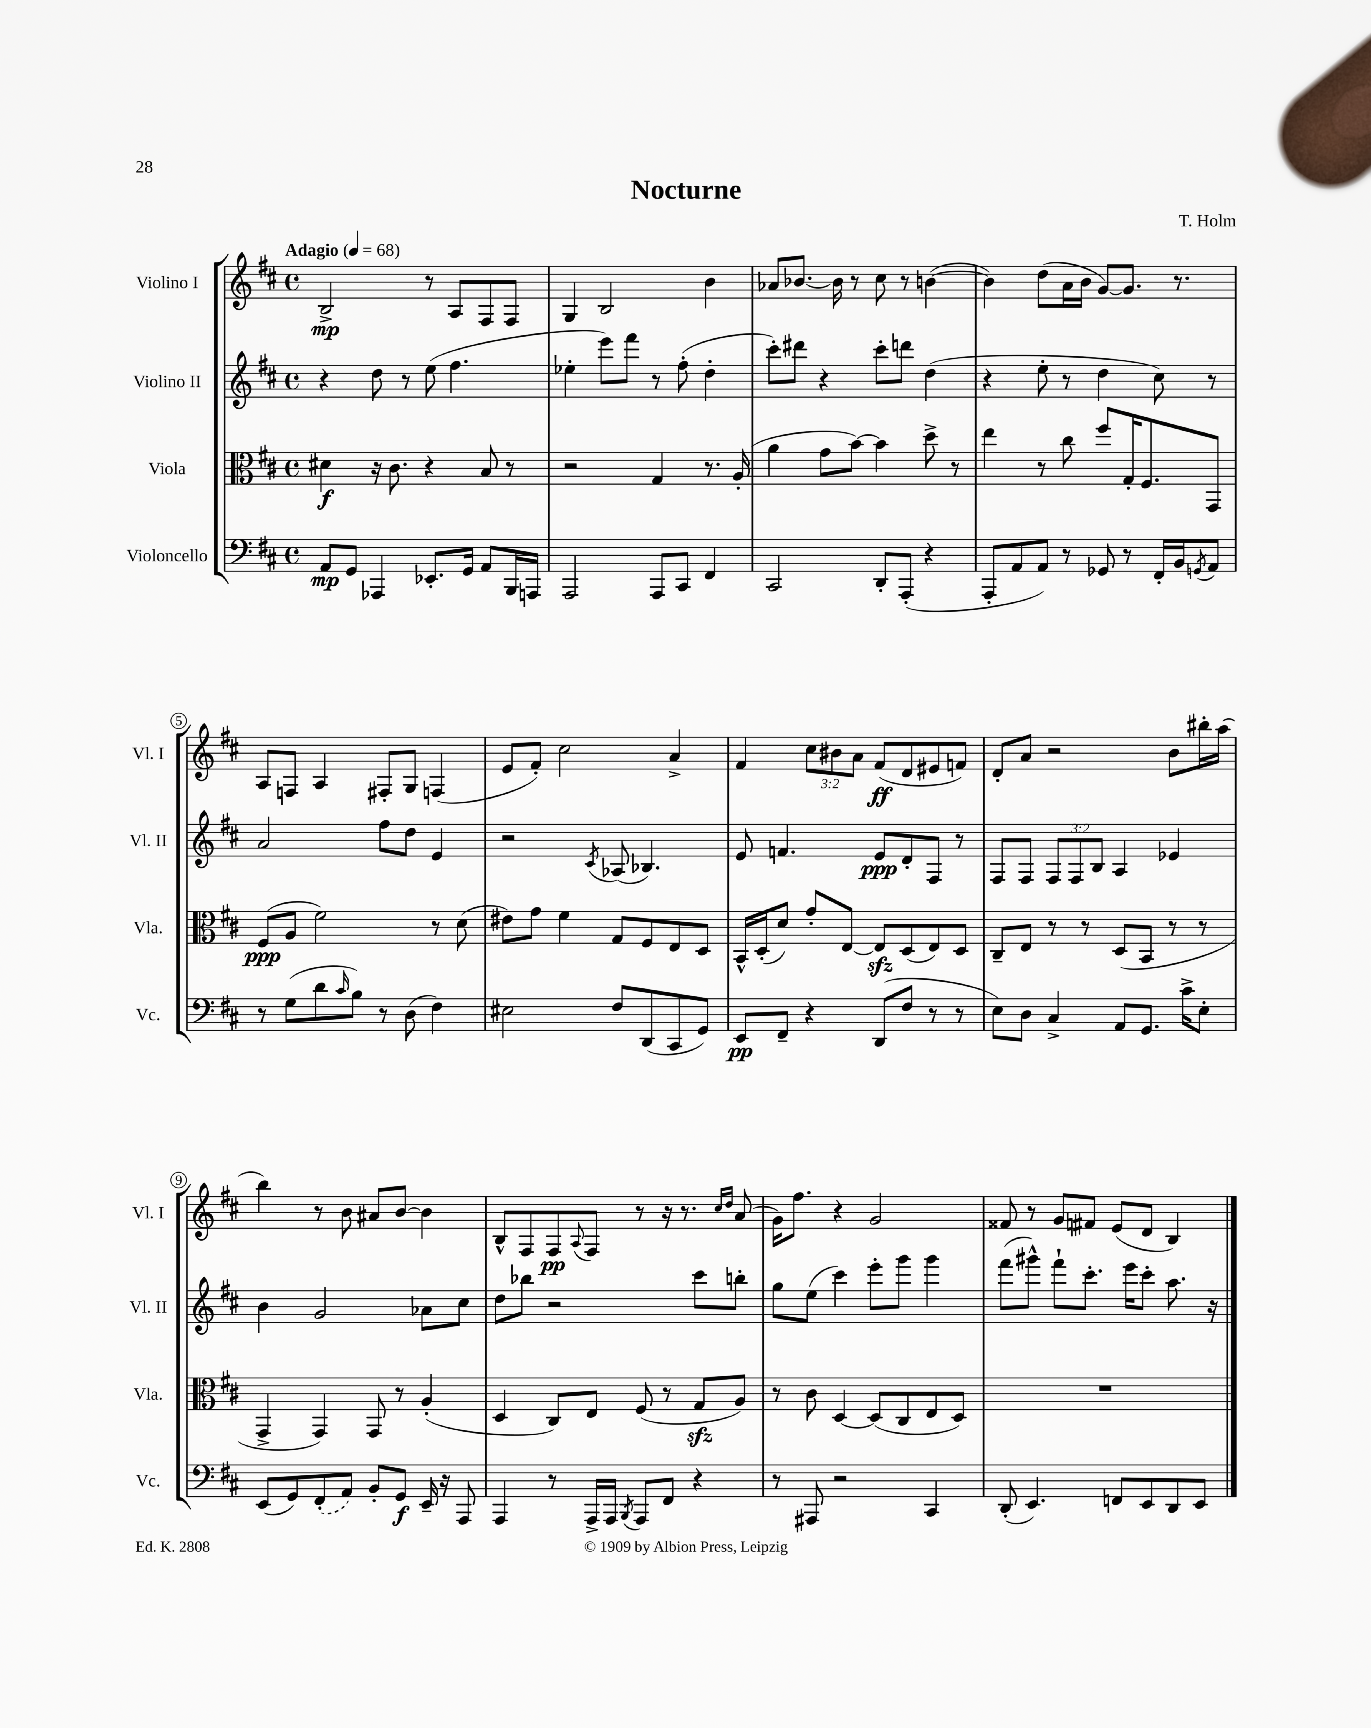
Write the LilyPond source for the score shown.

\header { title = "Nocturne" composer = "T. Holm" }
<<
\new StaffGroup <<
\new Staff = "s0" \with { instrumentName = "Violino I" shortInstrumentName = "Vl. I" } {
    \clef treble \key d \major \defaultTimeSignature \time 4/4 \override Staff.TupletNumber.text = #tuplet-number::calc-fraction-text \tempo "Adagio" 4 = 68
    b2->\mp r8 a8 fis8 fis8 |
    g4 b2 b'4 |
    aes'8 bes'8.~ bes'16 r8 cis''8 r8 b'4~( |
    b'4) d''8( a'16 b'16 g'8~) g'8. r8. |
    a8 f8 a4 fis8-. g8 f4( |
    e'8 fis'8-.) cis''2 a'4-> |
    fis'4 \tuplet 3/2 { cis''8 bis'8 a'8 } fis'8\ff( d'8 eis'8 f'8) |
    d'8-. a'8 r2 b'8 bis''16-. a''16( |
    b''4) r8 b'8 ais'8 b'8~ b'4 |
    b8-^ fis8 fis8\pp \appoggiatura { a8 } fis8 r8 r16 r8. \grace { cis''16 d''16 } a'8( |
    g'16) fis''8. r4 g'2 |
    fisis'8 r8 g'8 fis'8 e'8( d'8 b4) \bar "|." |
}
\new Staff = "s1" \with { instrumentName = "Violino II" shortInstrumentName = "Vl. II" } {
    \clef treble \key d \major \defaultTimeSignature \time 4/4 \override Staff.TupletNumber.text = #tuplet-number::calc-fraction-text
    r4 d''8 r8 e''8( fis''4. |
    ees''4-. e'''8) fis'''8 r8 fis''8-.( d''4-. |
    cis'''8-.) dis'''8 r4 cis'''8-. d'''8 d''4( |
    r4 e''8-. r8 d''4 cis''8) r8 |
    a'2 fis''8 d''8 e'4 |
    r2 \acciaccatura { cis'8 } aes8( bes4.) |
    e'8 f'4. e'8\ppp d'8-. fis8 r8 |
    fis8 fis8 \tuplet 3/2 { fis8 fis8 b8 } a4 ees'4 |
    b'4 g'2 aes'8 cis''8 |
    d''8 bes''8 r2 cis'''8 b''8-. |
    g''8 e''8( cis'''4) e'''8-. g'''8 g'''4 |
    fis'''8( gis'''8-^) fis'''8-! cis'''8.-. e'''16 cis'''8-. a''8. r16 \bar "|." |
}
\new Staff = "s2" \with { instrumentName = "Viola" shortInstrumentName = "Vla." } {
    \clef alto \key d \major \defaultTimeSignature \time 4/4
    dis'4\f r16 cis'8. r4 b8 r8 |
    r2 g4 r8. a16-.( |
    a'4 g'8 b'8~) b'4 d''8-> r8 |
    e''4 r8 cis''8 fis''8 g16-. fis8. g,8 |
    fis8\ppp( a8 fis'2) r8 d'8( |
    eis'8) g'8 fis'4 g8 fis8 e8 d8 |
    b,16-^ d16-.( d'8) g'8-. e8~ e8\sfz d8( e8) d8 |
    cis8-- e8 r8 r8 d8( b,8 r8 r8 |
    g,4-> g,4) g,8 r8 a4-.( |
    d4 cis8) e8 fis8( r8 g8\sfz a8) |
    r8 cis'8 d4~ d8( cis8 e8 d8) |
    R1 \bar "|." |
}
\new Staff = "s3" \with { instrumentName = "Violoncello" shortInstrumentName = "Vc." } {
    \clef bass \key d \major \defaultTimeSignature \time 4/4
    a,8\mp g,8 aes,,4 ees,8.-. g,16 a,8 b,,16 a,,16 |
    a,,2 a,,8 cis,8 fis,4 |
    cis,2 d,8-. a,,8-.( r4 |
    a,,8-. a,8 a,8) r8 ges,8 r8 fis,16-. b,16 \acciaccatura { g,8 } a,8 |
    r8 g8( d'8 \grace { cis'16 } b8) r8 d8( fis4) |
    eis2 fis8 d,8( cis,8 g,8) |
    e,8\pp fis,8-- r4 d,8( fis8 r8 r8 |
    e8) d8 cis4-> a,8 g,8. cis'16-> e8-. |
    e,8( g,8) \once \slurDashed fis,8-.( a,8) b,8-. g,8\f e,16-- r16 a,,8 |
    a,,4 r8 a,,16-> a,,16 \acciaccatura { b,,8 } a,,8 fis,8 r4 |
    r8 ais,,8 r2 cis,4 |
    d,8-.( e,4.) f,8 e,8 d,8 e,8 \bar "|." |
}
>>
>>
\layout { \context { \Score \override BarNumber.stencil = #(make-stencil-circler 0.1 0.3 ly:text-interface::print) } }
